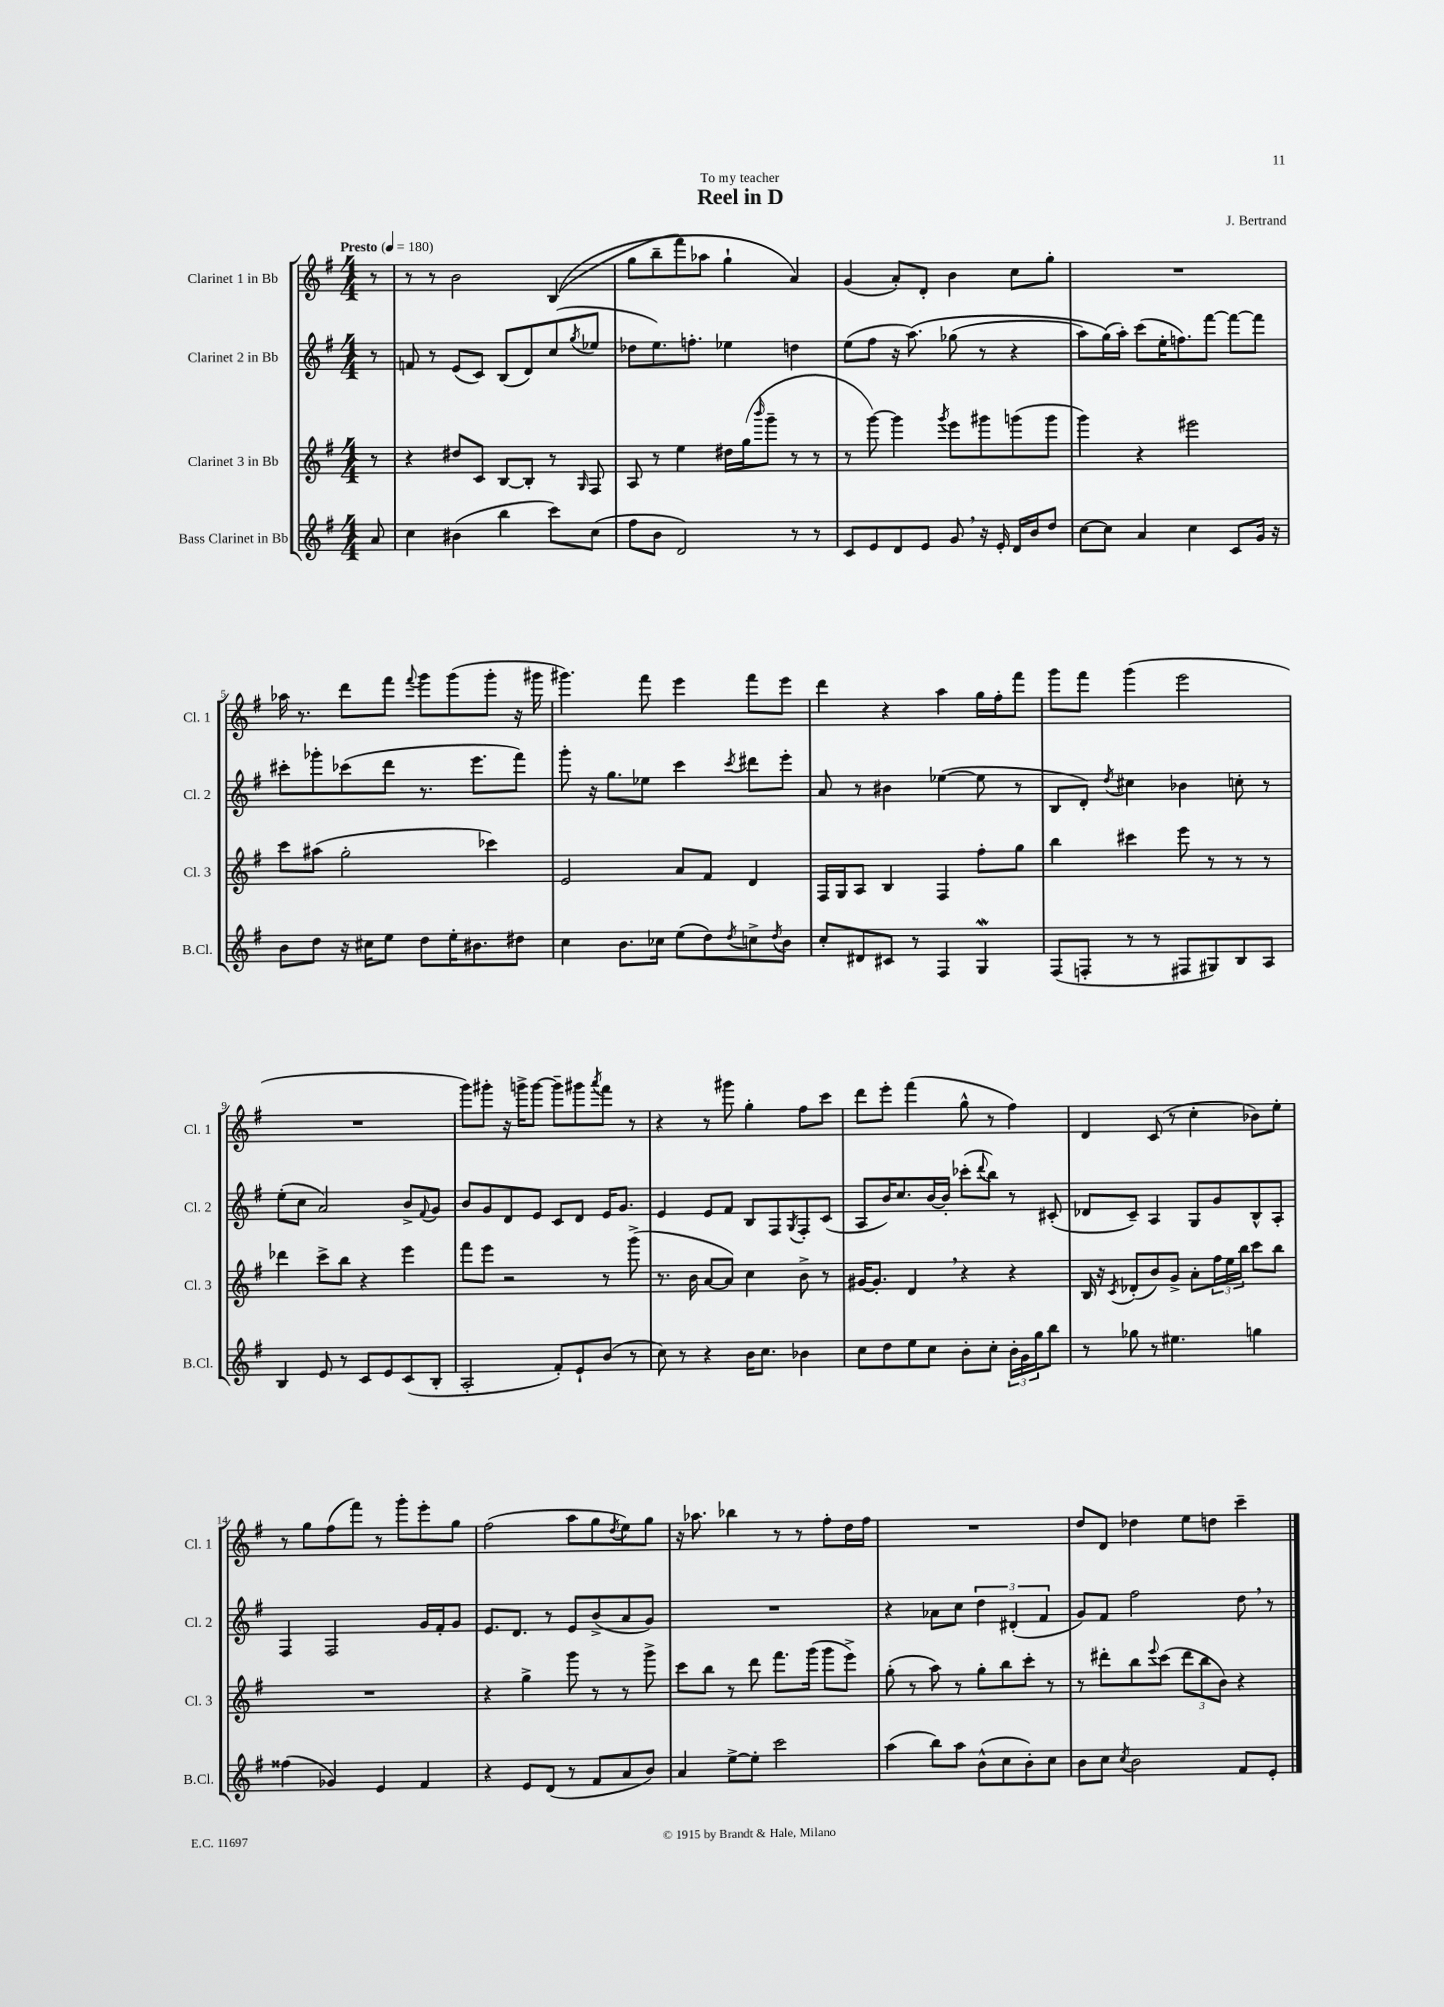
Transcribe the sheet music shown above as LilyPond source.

\header { title = "Reel in D" composer = "J. Bertrand" dedication = "To my teacher" }
<<
\new StaffGroup <<
\new Staff = "s0" \with { instrumentName = "Clarinet 1 in Bb" shortInstrumentName = "Cl. 1" } {
    \clef treble \key g \major \numericTimeSignature \time 4/4 \partial 8 \tempo "Presto" 4 = 180
    r8 |
    r8 r8 b'2 b4(\( |
    g''8 b''8-- fis'''8) aes''8 g''4-! a'4\) |
    g'4( a'8-.) d'8-. b'4 c''8 g''8-. |
    R1 |
    aes''16 r8. d'''8 fis'''8 \appoggiatura { fis'''8 } g'''8 g'''8( g'''8-. r16 gis'''16 |
    gis'''4.) fis'''8 e'''4 fis'''8 e'''8 |
    d'''4 r4 a''4 g''16 fis''16-. fis'''8 |
    g'''8 fis'''8 g'''4( e'''2 |
    R1 |
    g'''8) gis'''8-. r16 g'''16-> g'''8~ g'''8-- gis'''8 \acciaccatura { a'''8 } fis'''8 r8 |
    r4 r8 gis'''8 g''4-. fis''8 c'''8 |
    d'''8 e'''8-. fis'''4( g''8-^ r8 fis''4) |
    d'4 c'8( r8 c''4-. bes'8) e''8-. |
    r8 g''8 fis''8( fis'''8) r8 g'''8-. e'''8-. g''8 |
    fis''2( a''8 g''8 \acciaccatura { d''8 } e''8) g''8 |
    r16 aes''8. bes''4 r8 r8 fis''8-. d''16 fis''16 |
    R1 |
    d''8 d'8 des''4 e''8 d''8 c'''4-- \bar "|." |
}
\new Staff = "s1" \with { instrumentName = "Clarinet 2 in Bb" shortInstrumentName = "Cl. 2" } {
    \clef treble \key g \major \numericTimeSignature \time 4/4 \partial 8
    r8 |
    f'8 r8 e'8( c'8) b8( d'8) c''8( \acciaccatura { g''8 } ees''8 |
    des''8 e''8.) f''8.-. ees''4 d''4 |
    e''8( fis''8 r16 a''8.)\( ges''8( r8 r4 |
    a''8) g''16(\) a''16-.) c'''8( e''16-. f''8.) fis'''8~ fis'''8~ fis'''8 |
    cis'''8-. ges'''8-. ces'''8( d'''8 r8. e'''8. fis'''8) |
    g'''8-. r16 g''8. ees''8 c'''4 \acciaccatura { c'''8 } dis'''8 e'''8-. |
    a'8 r8 bis'4 ees''4~( ees''8 r8 |
    b8 d'8-.) \acciaccatura { d''8 } cis''4 bes'4 c''8-. r8 |
    e''8-.( c''8 a'2) b'8-> \appoggiatura { fis'8 } g'8 |
    b'8 g'8 d'8 e'8 c'8 d'8 e'16 g'8. |
    e'4 e'8 fis'8 b8 fis8 \acciaccatura { g8 } fis8-. c'8( |
    a8 b'16) c''8. b'16~ b'16-. ces'''8-.( \appoggiatura { d'''8 } b''8) r8 cis'8-.( |
    des'8 c'8--) a4 g8 g'8 b8-^ a8-. |
    fis4 fis2 g'16 fis'16-. g'8 |
    e'8. d'8. r8 e'8 b'8->( a'8 g'8) |
    R1 |
    r4 aes'8 c''8 \tuplet 3/2 { d''4 dis'4-.( fis'4 } |
    g'8) fis'8 fis''2 d''8 \breathe r8 \bar "|." |
}
\new Staff = "s2" \with { instrumentName = "Clarinet 3 in Bb" shortInstrumentName = "Cl. 3" } {
    \clef treble \key g \major \numericTimeSignature \time 4/4 \partial 8
    r8 |
    r4 dis''8 c'8 b8~ b8-. r8 \grace { g16 } fis8 |
    a8 r8 e''4 dis''16 g''16( \grace { b'''16 } g'''8-- r8 r8 |
    r8 g'''8~) g'''4 \acciaccatura { g'''8 } e'''8 gis'''8 g'''8( g'''8 |
    g'''4) r4 eis'''2 |
    c'''8 ais''8( g''2-. ces'''4) |
    e'2 a'8 fis'8 d'4 |
    fis16 g16 a8 b4 fis4 fis''8-. g''8 |
    b''4 cis'''4 e'''8 r8 r8 r8 |
    des'''4 c'''8-> b''8 r4 e'''4 |
    fis'''8 e'''8 r2 r8 g'''8->( |
    r8. b'16 a'8~ a'8) c''4 b'8-> r8 |
    gis'16~ gis'8.-. d'4 \breathe r4 r4 |
    b16 r16 \acciaccatura { c'8 } des'8-.( b'8) g'8-> a'8-. \tuplet 3/2 { fis''16 e''16 b''16 } c'''8 b''8 |
    R1 |
    r4 g''4-> g'''8 r8 r8 g'''8-> |
    c'''8 b''8 r8 d'''8 fis'''8. g'''16( g'''8 e'''8->) |
    g''8-.( r8 a''8) r8 g''8-. b''8 c'''8-. r8 |
    r8 dis'''8-. b''8 \appoggiatura { e'''8 } c'''8( \tuplet 3/2 { dis'''8 b''8 b'8) } r4 \bar "|." |
}
\new Staff = "s3" \with { instrumentName = "Bass Clarinet in Bb" shortInstrumentName = "B.Cl." } {
    \clef treble \key g \major \numericTimeSignature \time 4/4 \partial 8
    a'8 |
    c''4 bis'4( b''4 c'''8) c''8( |
    fis''8 b'8 d'2) r8 r8 |
    c'8 e'8 d'8 e'8 g'8 \breathe r16 e'16-. d'16 b'16 d''8 |
    c''8~ c''8 a'4 c''4 c'8 g'16 r16 |
    b'8 d''8 r16 cis''16 e''8 d''8 e''16-. bis'8. dis''8 |
    c''4 b'8. ces''16 e''8( d''8) \acciaccatura { d''8 } c''8-> \acciaccatura { d''8 } b'8 |
    c''8-. dis'8 cis'8 r8 fis4 g4\mordent |
    fis8( f8-. r8 r8 fis8 gis8) b8 a8 |
    b4 e'8 r8 c'8 e'8 c'8( b8-. |
    a2-. fis'8-.) e'8-! b'8( r8 |
    c''8) r8 r4 b'16 c''8. bes'4 |
    c''8 d''8 e''8 c''8 b'8-. c''8-. \tuplet 3/2 { b'16-. g'16 g''16 } b''8 |
    r8 ges''8 r8 eis''4. g''4 |
    fisis''4( ges'4) e'4 fis'4 |
    r4 e'8 d'8( r8 fis'8 a'8 b'8) |
    a'4 e''8~-> e''8-. c'''2 |
    a''4( b''8) a''8 b'8-^( c''8 b'8-.) c''8 |
    b'8 c''8 \acciaccatura { c''8 } b'2 fis'8 e'8-. \bar "|." |
}
>>
>>
